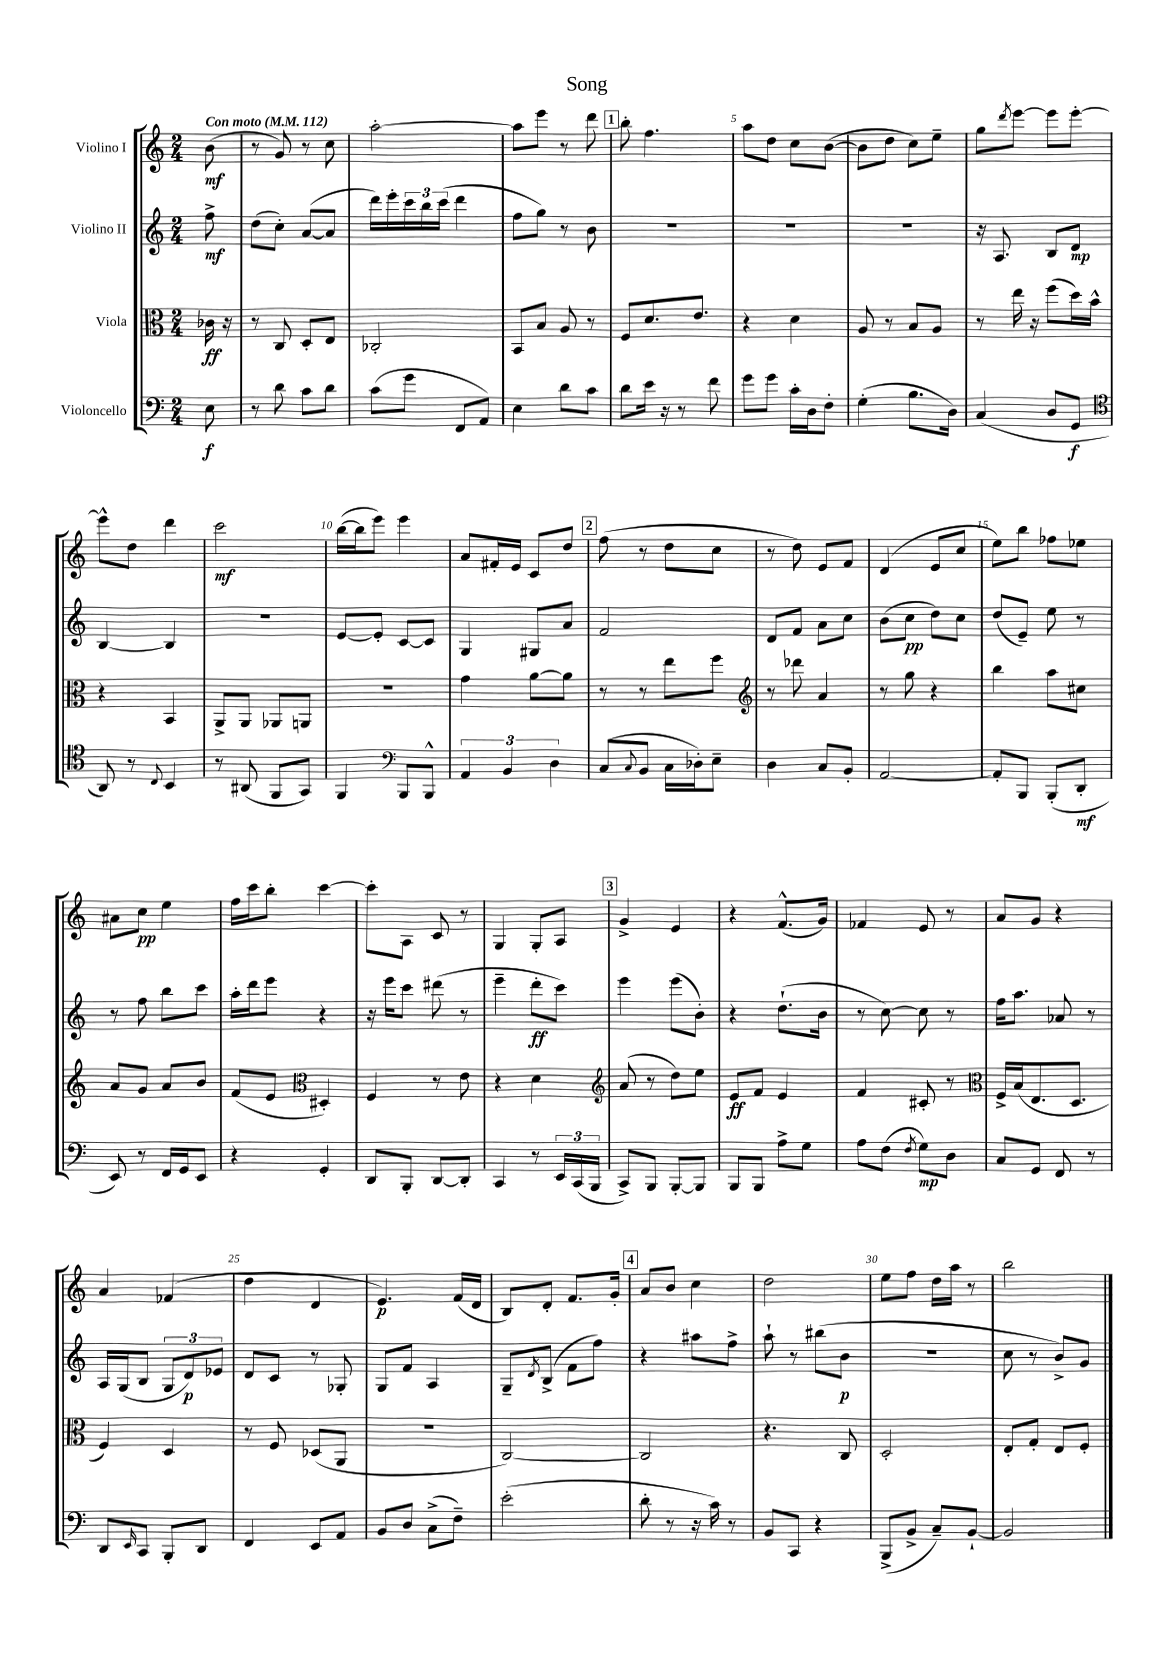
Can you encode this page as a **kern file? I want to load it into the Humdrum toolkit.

**kern	**dynam	**kern	**dynam	**kern	**dynam	**kern	**dynam
*part4	*part4	*part3	*part3	*part2	*part2	*part1	*part1
*staff4	*staff4	*staff3	*staff3	*staff2	*staff2	*staff1	*staff1
*I"Violoncello	*	*I"Viola	*	*I"Violino II	*	*I"Violino I	*
*clefF4	*	*clefC3	*	*clefG2	*	*clefG2	*
*k[]	*	*k[]	*	*k[]	*	*k[]	*
*M2/4	*	*M2/4	*	*M2/4	*	*M2/4	*
*MM112	*	*MM112	*	*MM112	*	*MM112	*
=	=	=	=	=	=	=	=
!	!	!	!	!	!	!LO:TX:a:B:t=Con moto	!
8E\	f	16c-X\	ff	8ff^\	mf	(8b\	mf
.	.	16r	.	.	.	.	.
=1	=1	=1	=1	=1	=1	=1	=1
8r	.	8r	.	(8dd\L	.	8r	.
8d\	.	8C/	.	8cc'\J)	.	8g/)	.
8c\L	.	8D'/L	.	([8a/L	.	8r	.
8d\J	.	8E/J	.	8a/J]	.	8cc\	.
=2	=2	=2	=2	=2	=2	=2	=2
(8c\L	.	2C-X'/	.	16ddd\LL)	.	[2aa'\	.
.	.	.	.	16eee'\	.	.	.
8g\J	.	.	.	24ccc\	.	.	.
.	.	.	.	24bb\	.	.	.
.	.	.	.	(24ccc\JJ	.	.	.
8FF/L	.	.	.	4ddd\	.	.	.
8AA/J)	.	.	.	.	.	.	.
=3	=3	=3	=3	=3	=3	=3	=3
4E\	.	8BB/L	.	8ff\L	.	8aa\L]	.
.	.	8B/J	.	8gg\J)	.	8eee\J	.
8d\L	.	8A/	.	8r	.	8r	.
8c\J	.	8r	.	8b\	.	8ddd\	.
!!LO:REH:place=s1:t=1
=4	=4	=4	=4	=4	=4	=4	=4
8d\L	.	8F/L	.	2r	.	8bb'\	.
16e\Jk	.	8.d/	.	.	.	4.ff\	.
16r	.	.	.	.	.	.	.
8r	.	.	.	.	.	.	.
.	.	8.e/J	.	.	.	.	.
8f\	.	.	.	.	.	.	.
=5	=5	=5	=5	=5	=5	=5	=5
8g\L	.	4r	.	2r	.	8aa\L	.
8g\J	.	.	.	.	.	8dd\J	.
16c'\LL	.	4d\	.	.	.	8cc\L	.
16D\J	.	.	.	.	.	.	.
8F'\J	.	.	.	.	.	([8b\J	.
=6	=6	=6	=6	=6	=6	=6	=6
(4G'\	.	8A/	.	2r	.	8b\L]	.
.	.	8r	.	.	.	8dd\J	.
8.B\L	.	8B/L	.	.	.	8cc\L)	.
.	.	8A/J	.	.	.	8ee~\J	.
16D\Jk)	.	.	.	.	.	.	.
=7	=7	=7	=7	=7	=7	=7	=7
(4C/	.	8r	.	16r	.	8gg\L	.
.	.	.	.	8.A/	.	.	.
.	.	.	.	.	.	8qddd/	.
.	.	16ee\	.	.	.	[8eee\J	.
.	.	16r	.	.	.	.	.
8D/L	.	(8ff\L	.	8B/L	.	8eee\L]	.
8GG/J	f	16dd\L)	.	8d/J	mp	[8eee'\J	.
.	.	16b^^\JJ	.	.	.	.	.
!!LO:LB:g=z
=8	=8	=8	=8	=8	=8	=8	=8
*clefC4	*	*	*	*	*	*	*
8AA/)	.	4r	.	[4B/	.	8eee^^\L]	.
8r	.	.	.	.	.	8dd\J	.
8qqC/	.	.	.	.	.	.	.
4BB/	.	4BB/	.	4B/]	.	4ddd\	.
=9	=9	=9	=9	=9	=9	=9	=9
8r	.	8AA^/L	.	2r	.	2ccc\	mf
(8AA#X/	.	8AA/J	.	.	.	.	.
8FF/L	.	8AA-X/L	.	.	.	.	.
8GG/J)	.	8AAn/J	.	.	.	.	.
=10	=10	=10	=10	=10	=10	=10	=10
4FF/	.	2r	.	[8e/L	.	([16bb\LL	.
.	.	.	.	.	.	16bb\J]	.
.	.	.	.	8e'/J]	.	8eee\J)	.
*clefF4	*	*	*	*	*	*	*
8BBB/L	.	.	.	[8c/L	.	4eee\	.
8BBB^^/J	.	.	.	8c/J]	.	.	.
=11	=11	=11	=11	=11	=11	=11	=11
6AA/	.	4g\	.	4G/	.	8a/L	.
.	.	.	.	.	.	16f#X'/L	.
6BB/	.	.	.	.	.	.	.
.	.	.	.	.	.	16e/JJ	.
.	.	[8a\L	.	8G#X/L	.	8c/L	.
6D\	.	.	.	.	.	.	.
.	.	8a\J]	.	8a/J	.	8dd/J	.
!!LO:REH:place=s1:t=2
=12	=12	=12	=12	=12	=12	=12	=12
(8C/L	.	8r	.	2f/	.	(8ff\	.
8qqC/	.	.	.	.	.	.	.
8BB/J	.	8r	.	.	.	8r	.
16C\LL	.	8ee\L	.	.	.	8dd\L	.
16D-X'\J)	.	.	.	.	.	.	.
8E~\J	.	8ff\J	.	.	.	8cc\J	.
=13	=13	=13	=13	=13	=13	=13	=13
*	*	*clefG2	*	*	*	*	*
4D\	.	8r	.	8d/L	.	8r	.
.	.	8ddd-X\	.	8f/J	.	8dd\)	.
8C/L	.	4a/	.	8a\L	.	8e/L	.
8BB'/J	.	.	.	8cc\J	.	8f/J	.
=14	=14	=14	=14	=14	=14	=14	=14
[2AA/	.	8r	.	(8b\L	.	(4d/	.
.	.	8gg\	.	8cc\J	pp	.	.
.	.	4r	.	8dd\L)	.	8e/L	.
.	.	.	.	8cc\J	.	8cc/J	.
=15	=15	=15	=15	=15	=15	=15	=15
8AA'/L]	.	4bb\	.	(8dd/L	.	8ee\L)	.
8BBB/J	.	.	.	8e~/J)	.	8bb\J	.
(8BBB'/L	.	8aa\L	.	8ee\	.	8ff-X\L	.
8DD'/J	mf	8cc#X\J	.	8r	.	8ee-X\J	.
!!LO:LB:g=z
=16	=16	=16	=16	=16	=16	=16	=16
8EE/)	.	8a/L	.	8r	.	8a#X\L	.
8r	.	8g/J	.	8ff\	.	8cc\J	pp
16FF/LL	.	8a/L	.	8bb\L	.	4ee\	.
16GG/J	.	.	.	.	.	.	.
8EE/J	.	8b/J	.	8ccc\J	.	.	.
=17	=17	=17	=17	=17	=17	=17	=17
4r	.	(8f/L	.	16aa'\LL	.	16ff\LL	.
.	.	.	.	16ddd\J	.	16ccc\J	.
.	.	8e/J	.	8eee\J	.	8bb'\J	.
*	*	*clefC3	*	*	*	*	*
4GG'/	.	4D#X'/)	.	4r	.	[4ccc\	.
=18	=18	=18	=18	=18	=18	=18	=18
8DD/L	.	4F/	.	16r	.	8ccc'\L]	.
.	.	.	.	16eee\KL	.	.	.
8BBB'/J	.	.	.	8ccc\J	.	8A\J	.
[8DD/L	.	8r	.	(8ddd#X\	.	8c/	.
8DD'/J]	.	8e\	.	8r	.	8r	.
=19	=19	=19	=19	=19	=19	=19	=19
4CC/	.	4r	.	4eee~\	.	4G/	.
8r	.	4d\	.	8ddd'\L	ff	8G'/L	.
24EE/LL	.	.	.	8ccc\J)	.	8A/J	.
(24CC/	.	.	.	.	.	.	.
24BBB/JJ	.	.	.	.	.	.	.
!!LO:REH:place=s1:t=3
=20	=20	=20	=20	=20	=20	=20	=20
*	*	*clefG2	*	*	*	*	*
8CC^/L)	.	(8a/	.	4eee\	.	4g^/	.
8BBB/J	.	8r	.	.	.	.	.
[8BBB'/L	.	8dd\L)	.	(8eee\L	.	4e/	.
8BBB/J]	.	8ee\J	.	8b'\J)	.	.	.
=21	=21	=21	=21	=21	=21	=21	=21
8BBB/L	.	8e/L	ff	4r	.	4r	.
8BBB/J	.	8f/J	.	.	.	.	.
8A^\L	.	4e/	.	(8.dd`\L	.	(8.f^^/L	.
8G\J	.	.	.	.	.	.	.
.	.	.	.	16b\Jk	.	16g/Jk)	.
=22	=22	=22	=22	=22	=22	=22	=22
8A\L	.	4f/	.	8r	.	4f-X/	.
(8F\J	.	.	.	[8cc\)	.	.	.
8qF/	.	.	.	.	.	.	.
8G\L)	mp	8c#X'/	.	8cc\]	.	8e/	.
8D\J	.	8r	.	8r	.	8r	.
=23	=23	=23	=23	=23	=23	=23	=23
*	*	*clefC3	*	*	*	*	*
8C/L	.	16F^/LL	.	16ff\KL	.	8a/L	.
.	.	(16B/J	.	8.aa\J	.	.	.
8GG/J	.	8.E/	.	.	.	8g/J	.
8FF/	.	.	.	8a-X/	.	4r	.
.	.	8.D/J	.	.	.	.	.
8r	.	.	.	8r	.	.	.
!!LO:LB:g=z
=24	=24	=24	=24	=24	=24	=24	=24
8DD/L	.	4F/)	.	16A/LL	.	4a/	.
.	.	.	.	(16G/J	.	.	.
16qqEE/	.	.	.	.	.	.	.
8CC/J	.	.	.	8B/J	.	.	.
8BBB'/L	.	4D/	.	12G/L	.	(4f-X/	.
.	.	.	.	12d/)	p	.	.
8DD/J	.	.	.	.	.	.	.
.	.	.	.	12e-X/J	.	.	.
=25	=25	=25	=25	=25	=25	=25	=25
4FF/	.	8r	.	8d/L	.	4dd\	.
.	.	8F/	.	8c/J	.	.	.
8EE/L	.	(8D-X/L	.	8r	.	4d/	.
8AA/J	.	8AA/J	.	8G-X'/	.	.	.
=26	=26	=26	=26	=26	=26	=26	=26
8BB/L	.	2r	.	8G/L	.	4.e/)	p
8D/J	.	.	.	8f/J	.	.	.
(8C^\L	.	.	.	4A/	.	.	.
8F~\J)	.	.	.	.	.	(16f/LL	.
.	.	.	.	.	.	16d/JJ	.
=27	=27	=27	=27	=27	=27	=27	=27
(2e'\	.	[2C/)	.	8G~/L	.	8B/L)	.
.	.	.	.	8qd/	.	.	.
.	.	.	.	(8B^/J	.	8d'/J	.
.	.	.	.	8f\L	.	8.f/L	.
.	.	.	.	8ff\J)	.	.	.
.	.	.	.	.	.	16g'/Jk	.
!!LO:REH:place=s1:t=4
=28	=28	=28	=28	=28	=28	=28	=28
8d'\	.	2C/]	.	4r	.	8a/L	.
8r	.	.	.	.	.	8b/J	.
16r	.	.	.	8aa#X\L	.	4cc\	.
16c\)	.	.	.	.	.	.	.
8r	.	.	.	8ff^\J	.	.	.
=29	=29	=29	=29	=29	=29	=29	=29
8BB/L	.	4.r	.	8aa`\	.	2dd\	.
8CC/J	.	.	.	8r	.	.	.
4r	.	.	.	(8bb#X\L	.	.	.
.	.	8C/	.	8b\J	p	.	.
=30	=30	=30	=30	=30	=30	=30	=30
(8BBB^/L	.	2D'/	.	2r	.	8ee\L	.
8BB^/J	.	.	.	.	.	8ff\J	.
8C~/L)	.	.	.	.	.	16dd\LL	.
.	.	.	.	.	.	16aa\JJ	.
[8BB`/J	.	.	.	.	.	8r	.
=31	=31	=31	=31	=31	=31	=31	=31
2BB/]	.	8E'/L	.	8cc\	.	2bb\	.
.	.	8G'/J	.	8r	.	.	.
.	.	8E/L	.	8b^/L)	.	.	.
.	.	8F'/J	.	8g/J	.	.	.
==	==	==	==	==	==	==	==
*-	*-	*-	*-	*-	*-	*-	*-
